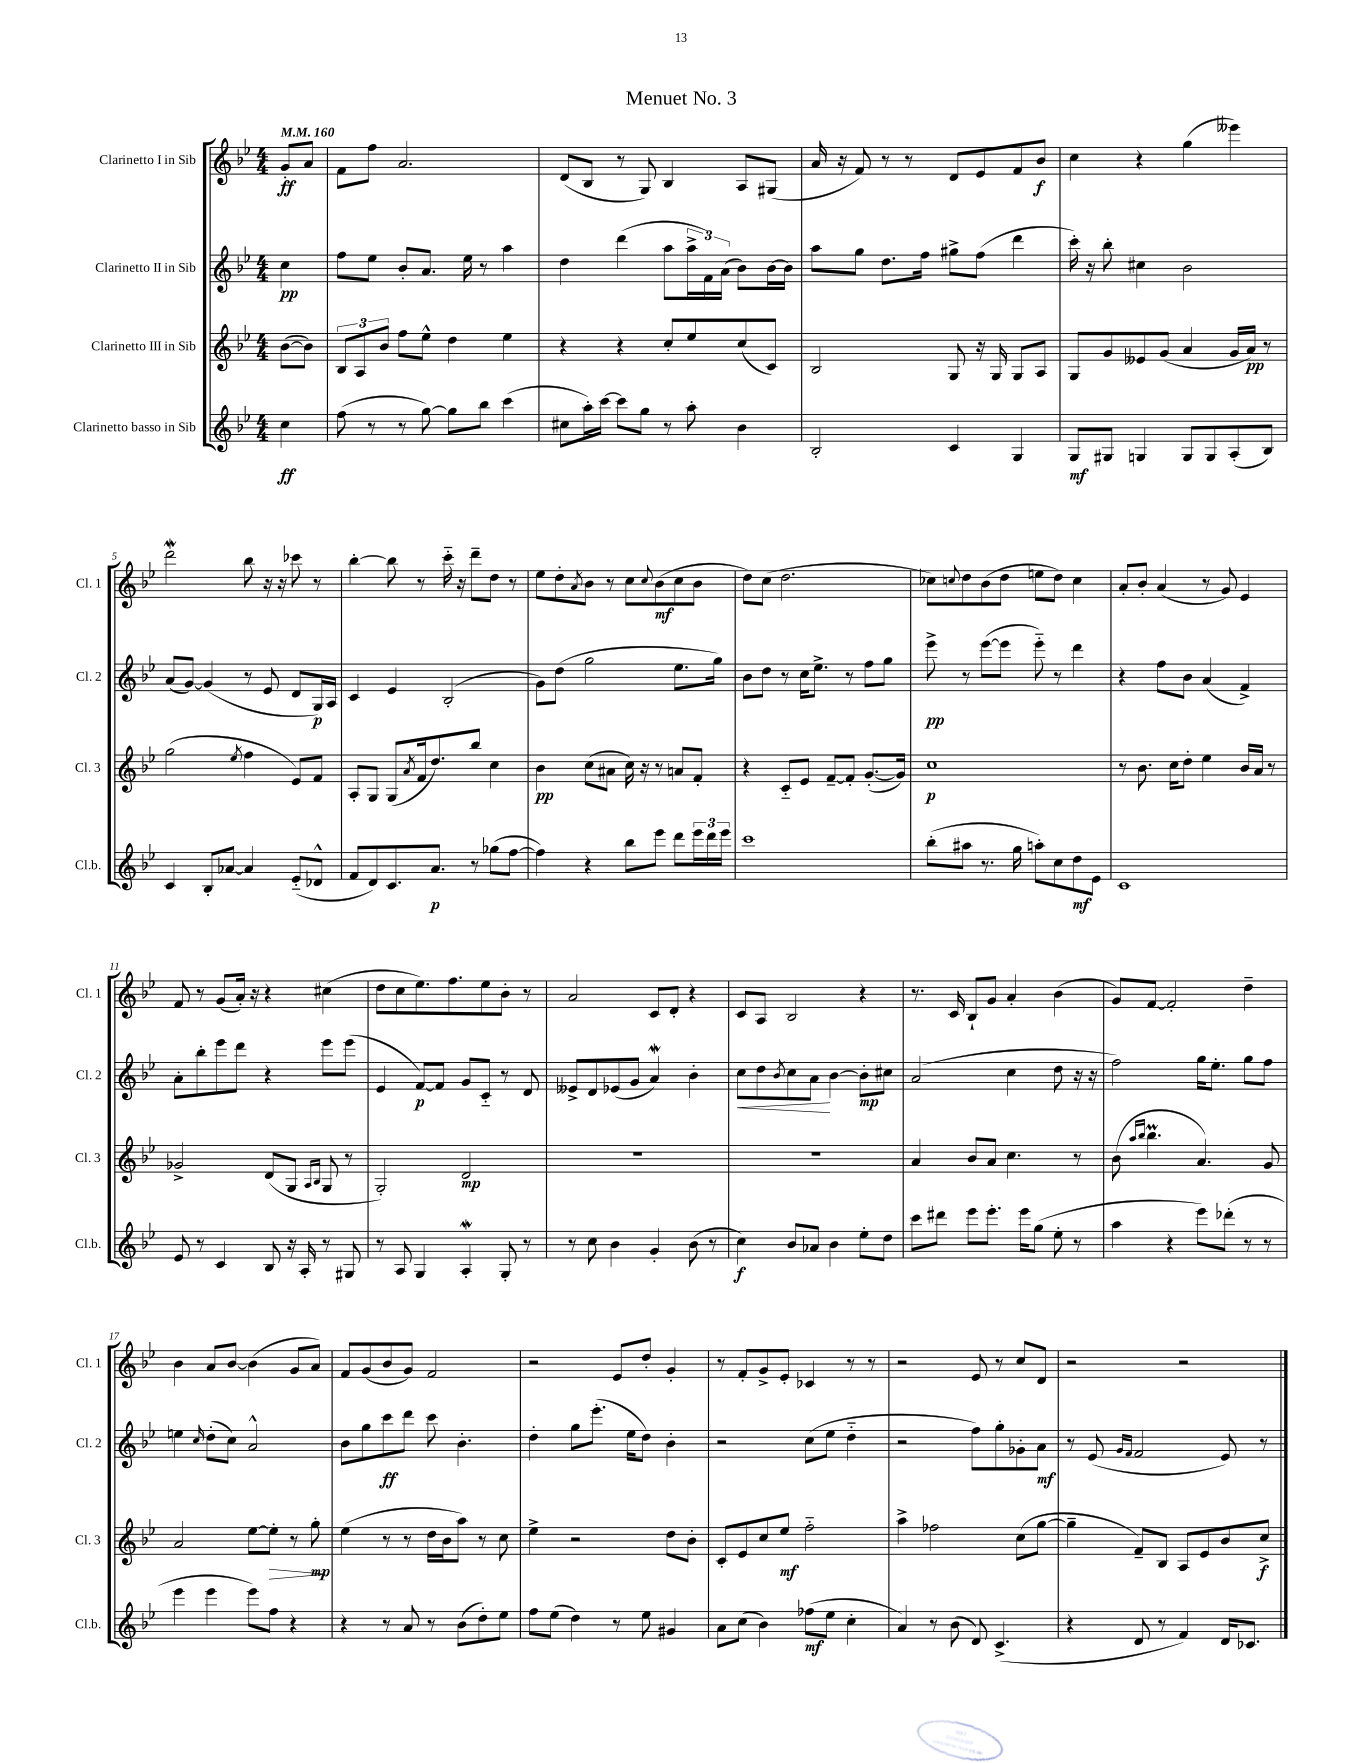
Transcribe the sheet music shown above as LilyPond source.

\header { title = "Menuet No. 3" }
<<
\new StaffGroup <<
\new Staff = "s0" \with { instrumentName = "Clarinetto I in Sib" shortInstrumentName = "Cl. 1" } {
    \clef treble \key bes \major \numericTimeSignature \time 4/4 \partial 4 \tempo 4 = 160
    g'8-.\ff a'8 |
    f'8 f''8 a'2. |
    d'8( bes8 r8 g8) bes4 a8 gis8( |
    a'16 r16 f'8) r8 r8 d'8 ees'8 f'8 bes'8\f |
    c''4 r4 g''4( eeses'''4) |
    d'''2\mordent bes''8 r16 r16 ces'''8 r8 |
    bes''4~-. bes''8 r8 c'''16-_ r16 d'''8-- d''8 r8 |
    ees''8 d''8-. \acciaccatura { a'8 } bes'8 r8 c''8 \appoggiatura { c''8 } bes'8\mf( c''8 bes'8 |
    d''8) c''8( d''2. |
    ces''8) \appoggiatura { c''8 } d''8 bes'8( d''8 e''8 d''8) c''4 |
    a'8-. bes'8-. a'4( r8 g'8) ees'4 |
    f'8 r8 g'8( a'16-.) r16 r4 cis''4( |
    d''8 c''8 ees''8.) f''8. ees''8 bes'8-. r8 |
    a'2 c'8 d'8-. r4 |
    c'8 a8 bes2 r4 |
    r8. c'16 bes8-! g'8 a'4-. bes'4( |
    g'8) f'8~ f'2-. d''4-- |
    bes'4 a'8 bes'8~ bes'4( g'8 a'8) |
    f'8 g'8( bes'8 g'8) f'2 |
    r2 ees'8 d''8-. g'4-. |
    r8 f'8-. g'8-> ees'8-. ces'4 r8 r8 |
    r2 ees'8 r8 c''8 d'8 |
    r2 r2 \bar "|." |
}
\new Staff = "s1" \with { instrumentName = "Clarinetto II in Sib" shortInstrumentName = "Cl. 2" } {
    \clef treble \key bes \major \numericTimeSignature \time 4/4 \partial 4
    c''4\pp |
    f''8 ees''8 bes'8-. a'8. ees''16 r8 a''4 |
    d''4 d'''4( a''8 \tuplet 3/2 { a''16-> f'16) a'16( } bes'8) bes'16~ bes'16 |
    a''8 g''8 d''8. f''16 gis''8-> f''8( d'''4 |
    c'''16-.) r16 bes''8-. cis''4 bes'2 |
    a'8( g'8~) g'4( r8 ees'8 d'8 g16\p) a16 |
    c'4 ees'4 bes2-.( |
    g'8) d''8( g''2 ees''8. g''16) |
    bes'8 d''8 r8 c''16 ees''8.-> r8 f''8 g''8 |
    ees'''8->\pp r8 ees'''8~( ees'''8 ees'''8-_) r8 d'''4 |
    r4 f''8 bes'8 a'4( f'4->) |
    a'8-. bes''8-. ees'''8 d'''8 r4 ees'''8 ees'''8( |
    ees'4 f'8~\p) f'8 g'8 c'8-_ r8 d'8 |
    eeses'8-> d'8 ees'8( g'8 a'4\mordent) bes'4-. |
    c''8\< d''8 \acciaccatura { bes'8 } c''8 a'8\! bes'4~ bes'8-.\mp cis''8 |
    a'2( c''4 d''8 r16 r16 |
    f''2) g''16 ees''8.-. g''8 f''8 |
    e''4 \grace { c''16 } d''8-.( c''8) a'2-^ |
    bes'8 g''8 c'''8\ff d'''8 c'''8 bes'4.-. |
    d''4-. g''8 ees'''8.-.( ees''16 d''8) bes'4-. |
    r2 c''8( ees''8 d''4-_ |
    r2 f''8) g''8-. ges'8-. a'8\mf |
    r8 ees'8( \grace { g'16 f'16 } f'2 ees'8) r8 \bar "|." |
}
\new Staff = "s2" \with { instrumentName = "Clarinetto III in Sib" shortInstrumentName = "Cl. 3" } {
    \clef treble \key bes \major \numericTimeSignature \time 4/4 \partial 4
    bes'8~( bes'8) |
    \tuplet 3/2 { bes8 a8 bes'8 } f''8 ees''8-^ d''4 ees''4 |
    r4 r4 c''8-. ees''8 c''8( c'8) |
    bes2 g8 r16 g16 g8 a8 |
    g8 g'8 eeses'8 g'8( a'4 g'16 a'16\pp) r8 |
    g''2( \acciaccatura { ees''8 } f''4 ees'8) f'8 |
    a8-. g8 g8( \acciaccatura { a'8 } f'16 d''8.) bes''8 c''4 |
    bes'4\pp c''8( ais'8 c''16) r16 r8 a'8 f'8-. |
    r4 c'8-_ ees'8 f'8~-- f'8-. g'8.~-.( g'16) |
    c''1\p |
    r8 bes'8. c''16 d''8-. ees''4 bes'16 a'16 r8 |
    ges'2-> d'8( g8 \grace { a16 bes16 } g8 r8 |
    g2-.) d'2\mp |
    R1 |
    R1 |
    a'4 bes'8 a'8 c''4. r8 |
    bes'8( \grace { a''16 bes''16 } bes''4.\prall a'4.) g'8 |
    a'2 ees''8~ ees''8-.\> r8 g''8-.\mp\! |
    ees''4( r8 r8 d''16 bes'16 a''8) r8 c''8 |
    ees''4-> r2 d''8 bes'8-. |
    c'8-. ees'8 c''8 ees''8\mf f''2-_ |
    a''4-> fes''2 c''8( g''8~ |
    g''4-- f'8--) bes8 a8 ees'8 bes'8 c''8->\f \bar "|." |
}
\new Staff = "s3" \with { instrumentName = "Clarinetto basso in Sib" shortInstrumentName = "Cl.b." } {
    \clef treble \key bes \major \numericTimeSignature \time 4/4 \partial 4
    c''4\ff |
    f''8( r8 r8 g''8~) g''8 bes''8 c'''4( |
    cis''8 a''16-.) c'''16~ c'''8 g''8 r8 a''8-. bes'4 |
    bes2-. c'4 g4 |
    g8\mf gis8 g4 g8 g8 a8-.( bes8) |
    c'4 bes8-. aes'8~ aes'4 ees'8-_( des'8-^ |
    f'8 d'8) c'8. a'8.\p r8 ges''8( f''8~ |
    f''4) r4 bes''8 ees'''8 d'''8 \tuplet 3/2 { ees'''16 d'''16 ees'''16 } |
    c'''1 |
    bes''8-.( ais''8 r8. g''16 a''8-.) c''8 d''8\mf ees'8 |
    c'1 |
    ees'8 r8 c'4 bes8 r16 a16-. r8 gis8 |
    r8 a8 g4 a4-.\mordent g8-. r8 |
    r8 c''8 bes'4 g'4-. bes'8( r8 |
    c''4\f) bes'8 aes'8 bes'4 ees''8-. d''8 |
    c'''8 dis'''8 ees'''8 ees'''8.-. ees'''16 g''8( ees''8-. r8 |
    a''4 r4 ees'''8) des'''8-.( r8 r8 |
    ees'''4 ees'''4 ees'''8) f''8 r4 |
    r4 r8 a'8 r8 bes'8( d''8-.) ees''8 |
    f''8 ees''8( d''4) r8 ees''8 gis'4 |
    a'8 c''8( bes'4) fes''8\mf( ees''8 c''4-. |
    a'4) r8 bes'8( d'8) c'4.->( |
    r4 d'8 r8 f'4) d'16 ces'8. \bar "|." |
}
>>
>>
